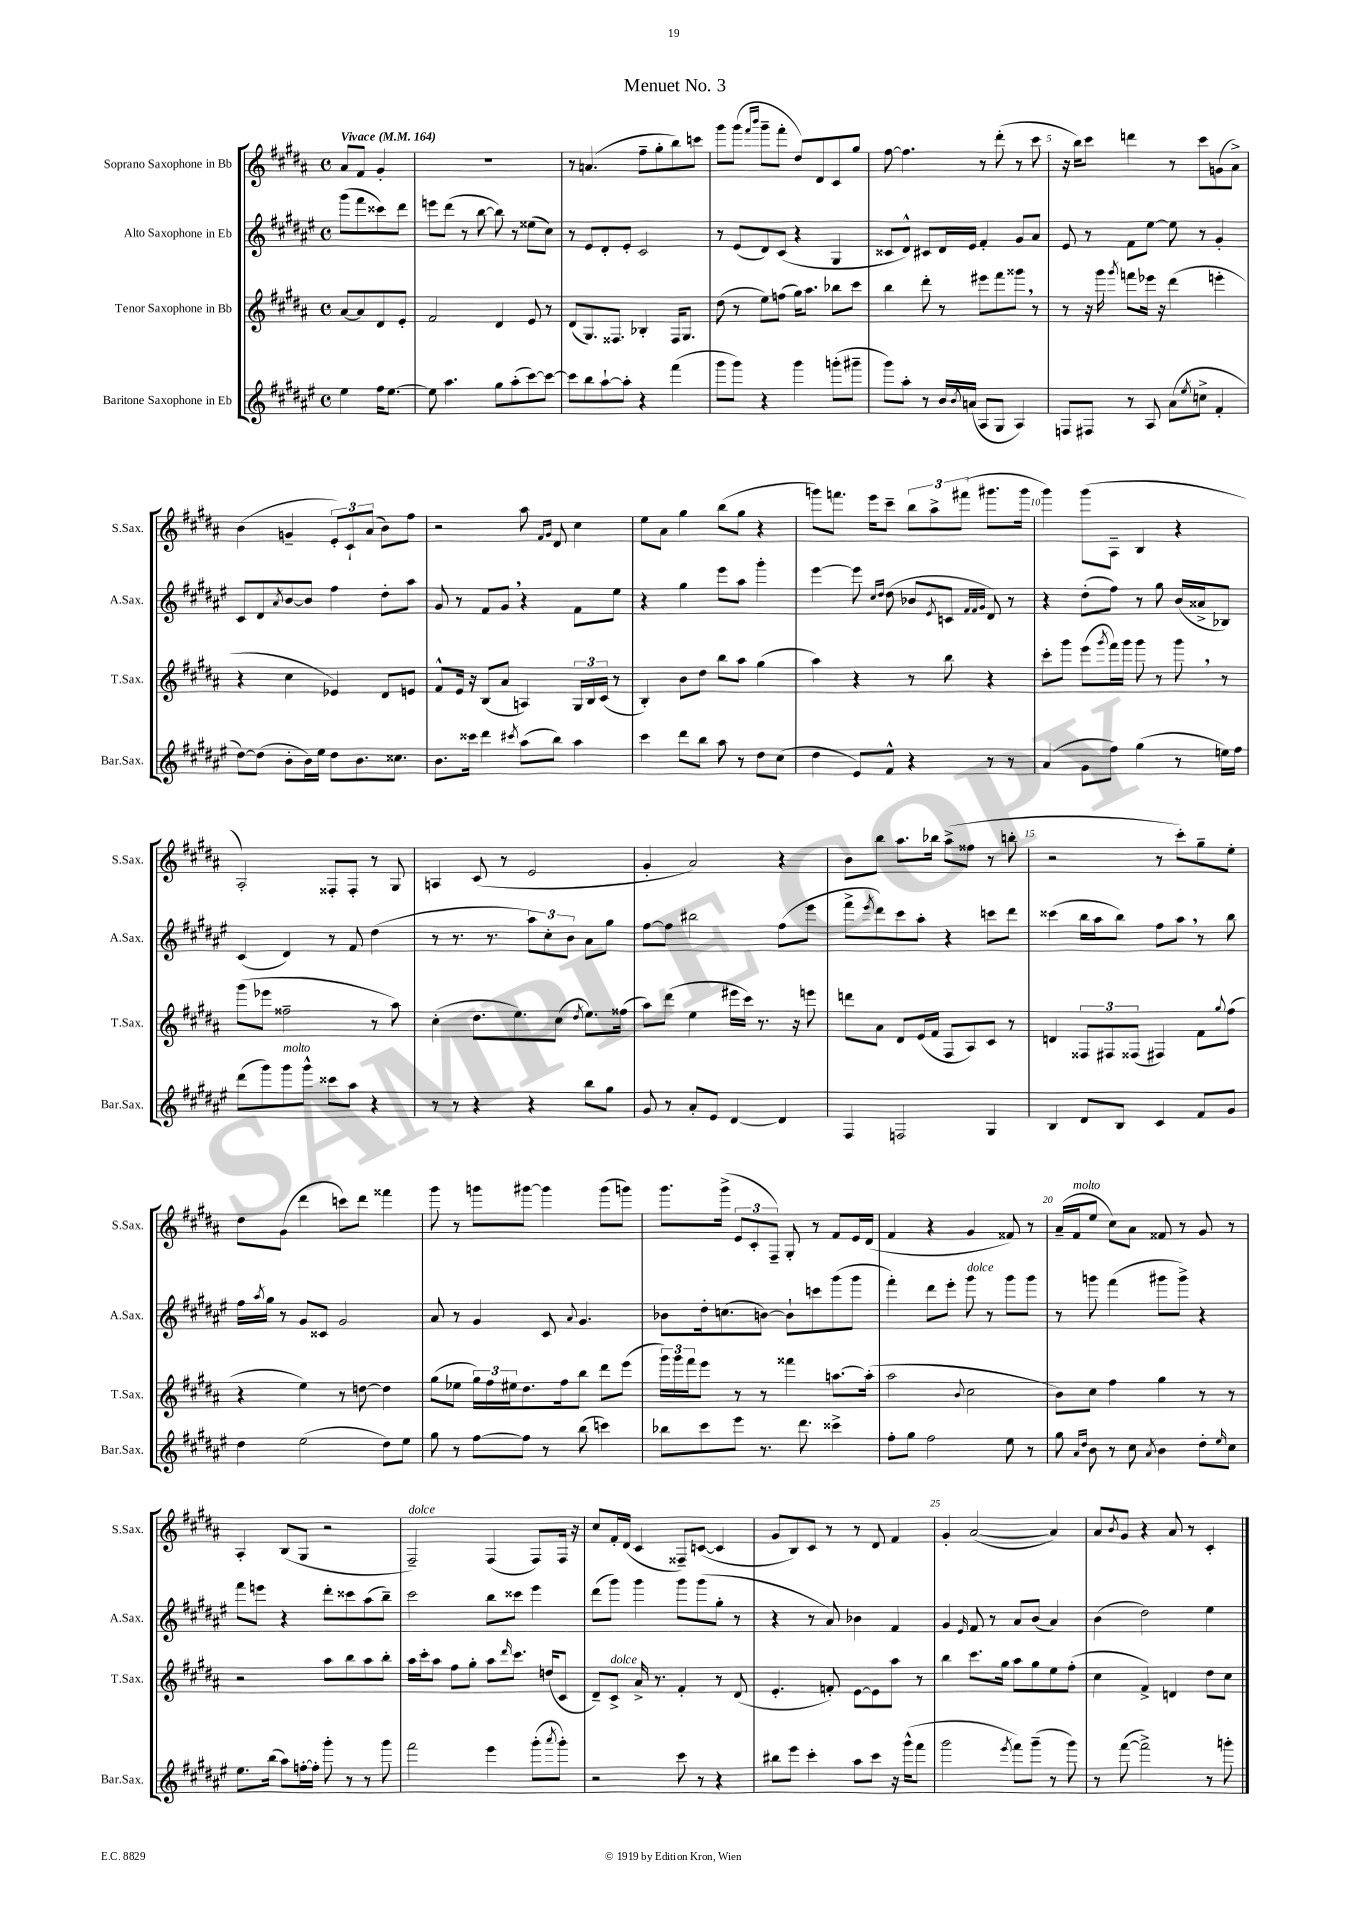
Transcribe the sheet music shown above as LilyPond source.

\header { title = "Menuet No. 3" }
<<
\new StaffGroup <<
\new Staff = "s0" \with { instrumentName = "Soprano Saxophone in Bb" shortInstrumentName = "S.Sax." } {
    \clef treble \key b \major \defaultTimeSignature \time 4/4 \partial 2 \tempo "Vivace" 4 = 164
    ais'8 fis'8 gis'4-. |
    R1 |
    r8 a'4.( fis''8-- gis''8-. b''8) c'''8 |
    gis'''8 gis'''8( \grace { fis'''16 b'''16 } gis'''8-- fis'''8-. dis''8) dis'8 cis'8 gis''8 |
    fis''8~ fis''4. r8 dis'''8-.( r8 cis'''8 |
    r16 b''16) cis'''8 d'''4 r8 cis'''8 g'8( ais'8->) |
    b'4( g'4-- \tuplet 3/2 { e'8-.) cis'8-! ais'8( } b'8) fis''8 |
    r2 ais''8 \grace { fis'16 gis'16 } dis'8 cis''4 |
    e''8 ais'8 gis''4 b''8( gis''8 r4 |
    g'''8) f'''8. e'''16 cis'''8-- \tuplet 3/2 { b''8 ais''8-> fis'''8( } gis'''8. gis'''16 |
    gis'''4) gis'''8( ais8-- b4 r4 |
    ais2-.) fisis8-. fisis8-. r8 gis8 |
    a4 cis'8( r8 e'2 |
    gis'4-. ais'2) r4 |
    b'8 b''8 ais''8. bes''16 ais''8->( fisis''8 r8 b''8-. |
    r2 r8 cis'''8-.) gis''8-- e''8-. |
    dis''8 gis'8( dis'''4 c'''8) dis'''8 fisis'''4 |
    gis'''8 r8 g'''8 gis'''8~ gis'''4 gis'''8( g'''8) |
    gis'''8. gis'''16->( \tuplet 3/2 { e'8 cis'8-. fis8--) } gis8-. r8 fis'8 e'16 dis'16( |
    fis'4 r4 gis'4 fisis'8) r8 |
    ais'16--( fis'16^\markup { \italic "molto" } e''8 cis''8) ais'8 fisis'8 r8 gis'8 r8 |
    ais4-. b8( gis8 r2 |
    fis2--^\markup { \italic "dolce" }) fis4( fis8) fis16 r16 |
    cis''8 fis'16-. dis'16( cis'4 fisis8--) c'8~( c'4 |
    gis'8 b8) cis'8 r8 r8 dis'8 fis'4 |
    gis'4-. ais'2~( ais'4) |
    ais'8 \acciaccatura { b'8 } gis'8 r4 ais'8 r8 cis'4-. \bar "|." |
}
\new Staff = "s1" \with { instrumentName = "Alto Saxophone in Eb" shortInstrumentName = "A.Sax." } {
    \clef treble \key fis \major \defaultTimeSignature \time 4/4 \partial 2
    gis'''8( fis'''8 cisis'''8) dis'''8 |
    e'''8 dis'''8( r8 b''8~ b''8) r8 eisis''8( cis''8) |
    r8 eis'8 dis'8-. eis'8-. cis'2 |
    r8 eis'8( dis'8) cis'8( r4 gis4 |
    cisis'8 dis'8-^) cis'8 dis'16 eis'16 fis'4-. gis'8 ais'8 |
    eis'8 r8 fis'8 eis''8~ eis''8 r8 gis'4-. |
    cis'8 dis'8 \acciaccatura { ais'8 } b'8~ b'8 fis''4 dis''8-. ais''8 |
    gis'8 r8 fis'8 gis'8 \breathe r4 fis'8 eis''8 |
    r4 gis''4 eis'''8 ais''8 gis'''4-. |
    eis'''4~ eis'''8 \grace { cis''16 dis''16 } dis''8( bes'8 \acciaccatura { eis'8 } c'8 \grace { fis'32 fis'32 gis'32 } dis'8) r8 |
    r4 dis''8-.( fis''8) r8 gis''8 b'16( aisis'16-> bes8) |
    cis'4( dis'4) r8 fis'8 dis''4( |
    r8 r8. r8. \tuplet 3/2 { ais''8) cis''8-. b'8 } ais'8 gis''8 |
    fis''8~ fis''8 bis''2 fis''8( eis'''8 |
    fis'''8-> \acciaccatura { eis'''8 } dis'''8) cis'''8 ais''8-. r4 c'''8 dis'''8 |
    cisis'''4( b''16 ais''16 b''8) fis''8 ais''8 \breathe r8 b''8 |
    fis''16 \acciaccatura { ais''8 } gis''16 r8 gis'8 cisis'8 gis'2 |
    ais'8 r8 gis'4 cis'8 \appoggiatura { ais'8 } gis'4. |
    bes'8 dis''16-. c''8.( b'8~) b'8-! c'''8 gis'''8( gis'''8 |
    fis'''4-.) dis'''8 eis'''8-. gis'''8^\markup { \italic "dolce" } r8 gis'''8 gis'''8 |
    r8 g'''8 fis'''4( gis'''8 gis'''8->) r4 |
    fis'''8 e'''8 r4 dis'''8-. cisis'''8 ais''8( b''8--) |
    cis'''2 b''8 cisis'''8 eis'''4 |
    dis'''8( gis'''8) gis'''4 gis'''8 gis'''8( gis''8-. r8 |
    r4 r8 ais'8) bes'4 fis'4 |
    gis'4 \grace { eis'16 } fis'8 r8 ais'8 b'8( ais'4) |
    b'4( dis''2) eis''4 \bar "|." |
}
\new Staff = "s2" \with { instrumentName = "Tenor Saxophone in Bb" shortInstrumentName = "T.Sax." } {
    \clef treble \key b \major \defaultTimeSignature \time 4/4 \partial 2
    ais'8~ ais'8 dis'8 e'8-. |
    fis'2 dis'4 e'8 r8 |
    dis'8( gis8.) fisis8. bes4-. fisis16 gis8. |
    dis''8( r8 e''8) f''8( gis''16) ais''8. bes''8 cis'''8 |
    b''4 dis'''8-. r8 eis'''8 fis'''8 gisis'''8 \breathe r8 |
    r8 r16 gis'''16 \acciaccatura { gis'''8 } f'''8 ees'''16 r16 dis'''4( e'''4-. |
    r4 cis''4 ees'4) dis'8 e'8 |
    fis'8-^ e'16 r16 b8( ais'8 a4) \tuplet 3/2 { gis16 b16 cis'16( } r8 |
    b4-.) b'8 dis''8 b''8 ais''8 gis''4( |
    ais''4) r4 r8 b''8 r4 |
    cis'''8-. gis'''8 e'''8( \acciaccatura { gis'''8 } fis'''16) gis'''16 gis'''8 r8 gis'''8 \breathe r8 |
    gis'''8( ees'''8 fisis''2-- r8 ais''8) |
    cis''4-.( dis''8. e''8.) cis''8( \acciaccatura { dis''8 } e''8.) fisis''16( |
    ais''8) dis'''8( e''4 eis'''16 cis'''16) r8. r16 e'''8 |
    d'''8 ais'8 dis'8 e'16( fis'16 fis8 ais8) cis'8 r8 |
    d'4 \tuplet 3/2 { fisis8 fis8 fisis8( } fis4) fis'8 \appoggiatura { gis''8 } fis''8( |
    r4 e''4) r8 d''8~ d''4 |
    gis''8( ees''8 \tuplet 3/2 { gis''16) fis''16 eis''16 } dis''8. fis''16 b''8 dis'''8 e'''8( |
    \tuplet 3/2 { gis'''16) gis'''16 fis'''16 } e'''8 r8 r8 fisis'''4 a''8.~ a''16-.( |
    ais''2 \appoggiatura { b'8 } cis''2 |
    b'8) cis''8 fis''4 gis''4 r8 r8 |
    r2 ais''8 b''8 ais''8 b''8-. |
    ais''16 cis'''16-. ais''8 fis''8 gis''8-. ais''8 \grace { dis'''16 } cis'''8. d''16( cis'8 |
    dis'8--) cis'8->^\markup { \italic "dolce" } ais'16-> r8. fis'4-. r8 dis'8( |
    e'4.-. f'8-.) e'8~ e'8 ais''8 r8 |
    b''4 cis'''8. gis''16 ais''8 gis''8 e''8 fis''8-.( |
    cis''4 fis'4->) d'4 dis''8 cis''8 \bar "|." |
}
\new Staff = "s3" \with { instrumentName = "Baritone Saxophone in Eb" shortInstrumentName = "Bar.Sax." } {
    \clef treble \key fis \major \defaultTimeSignature \time 4/4 \partial 2
    eis''4 fis''16 eis''8.~ |
    eis''8 ais''4. gis''8 ais''8-.( cis'''8~) cis'''8~ |
    cis'''8 b''8 ais''8~-! ais''8-. r4 fis'''4( |
    gis'''8 gis'''8) r4 gis'''4 g'''8-.( gis'''8-- |
    gis'''8) ais''8-. r8 b'16 \acciaccatura { b'8 } a'16( ais8 gis8 ais4) |
    f8 fis8 r8 ais8 ais'8( \acciaccatura { eis''8 } c''8-> fis'4-. |
    dis''8~) dis''8( b'8-. b'16) eis''16 dis''8 b'8. cisis''8. |
    b'8. cisis'''16 dis'''4 \acciaccatura { cis'''8 } ais''8( b''8) ais''4 |
    cis'''4 dis'''8 b''8 ais''8 r8 dis''8 cis''8( |
    dis''4 eis'8) fis'8-^ r4 r8 r8 |
    ais'4( gis'8 fis''8) gis''4( r8 e''16) fis''16 |
    dis'''8( gis'''8) gis'''8^\markup { \italic "molto" } gis'''8-^ cisis'''8 ais''8 r4 |
    r8 r8 r4 r4 b''8 gis''8 |
    gis'8 r8 ais'8-. eis'8 dis'4~ dis'4 |
    fis4 f2 gis4 |
    b4 dis'8 b8 cis'4 fis'8 gis'8 |
    dis''4 eis''2( dis''8) eis''8 |
    gis''8 r8 fis''8~ fis''8 r8 b''8( c'''4) |
    bes''8 cis'''8 eis'''8 r8. dis'''8. cisis'''4-> |
    fis''8-. gis''8 fis''2 eis''8 r8 |
    gis''8 \grace { ais'16 dis''16 } b'8 r8 cis''8 \acciaccatura { ais'8 } b'4 dis''8-. \grace { eis''16 } cis''8 |
    eis''8. b''16( ais''8) f''16~-. f''16-. gis'''8-. r8 r8 gis'''8 |
    fis'''2 eis'''4 gis'''8-.( \acciaccatura { ais'''8 } gis'''8-.) |
    r2 cis'''8 r8 r4 |
    bis''8 eis'''8 cis'''4-. ais''8 cis'''8 r16 gis'''16-^( fis'''8 |
    gis'''2 \acciaccatura { eis'''8 } fis'''8) gis'''8--( r8 gis'''8) |
    r8 fis'''8~( fis'''2->) r8 g'''8-. \bar "|." |
}
>>
>>
\layout { \context { \Score \override BarNumber.break-visibility = ##(#f #t #t) barNumberVisibility = #(every-nth-bar-number-visible 5) } }
